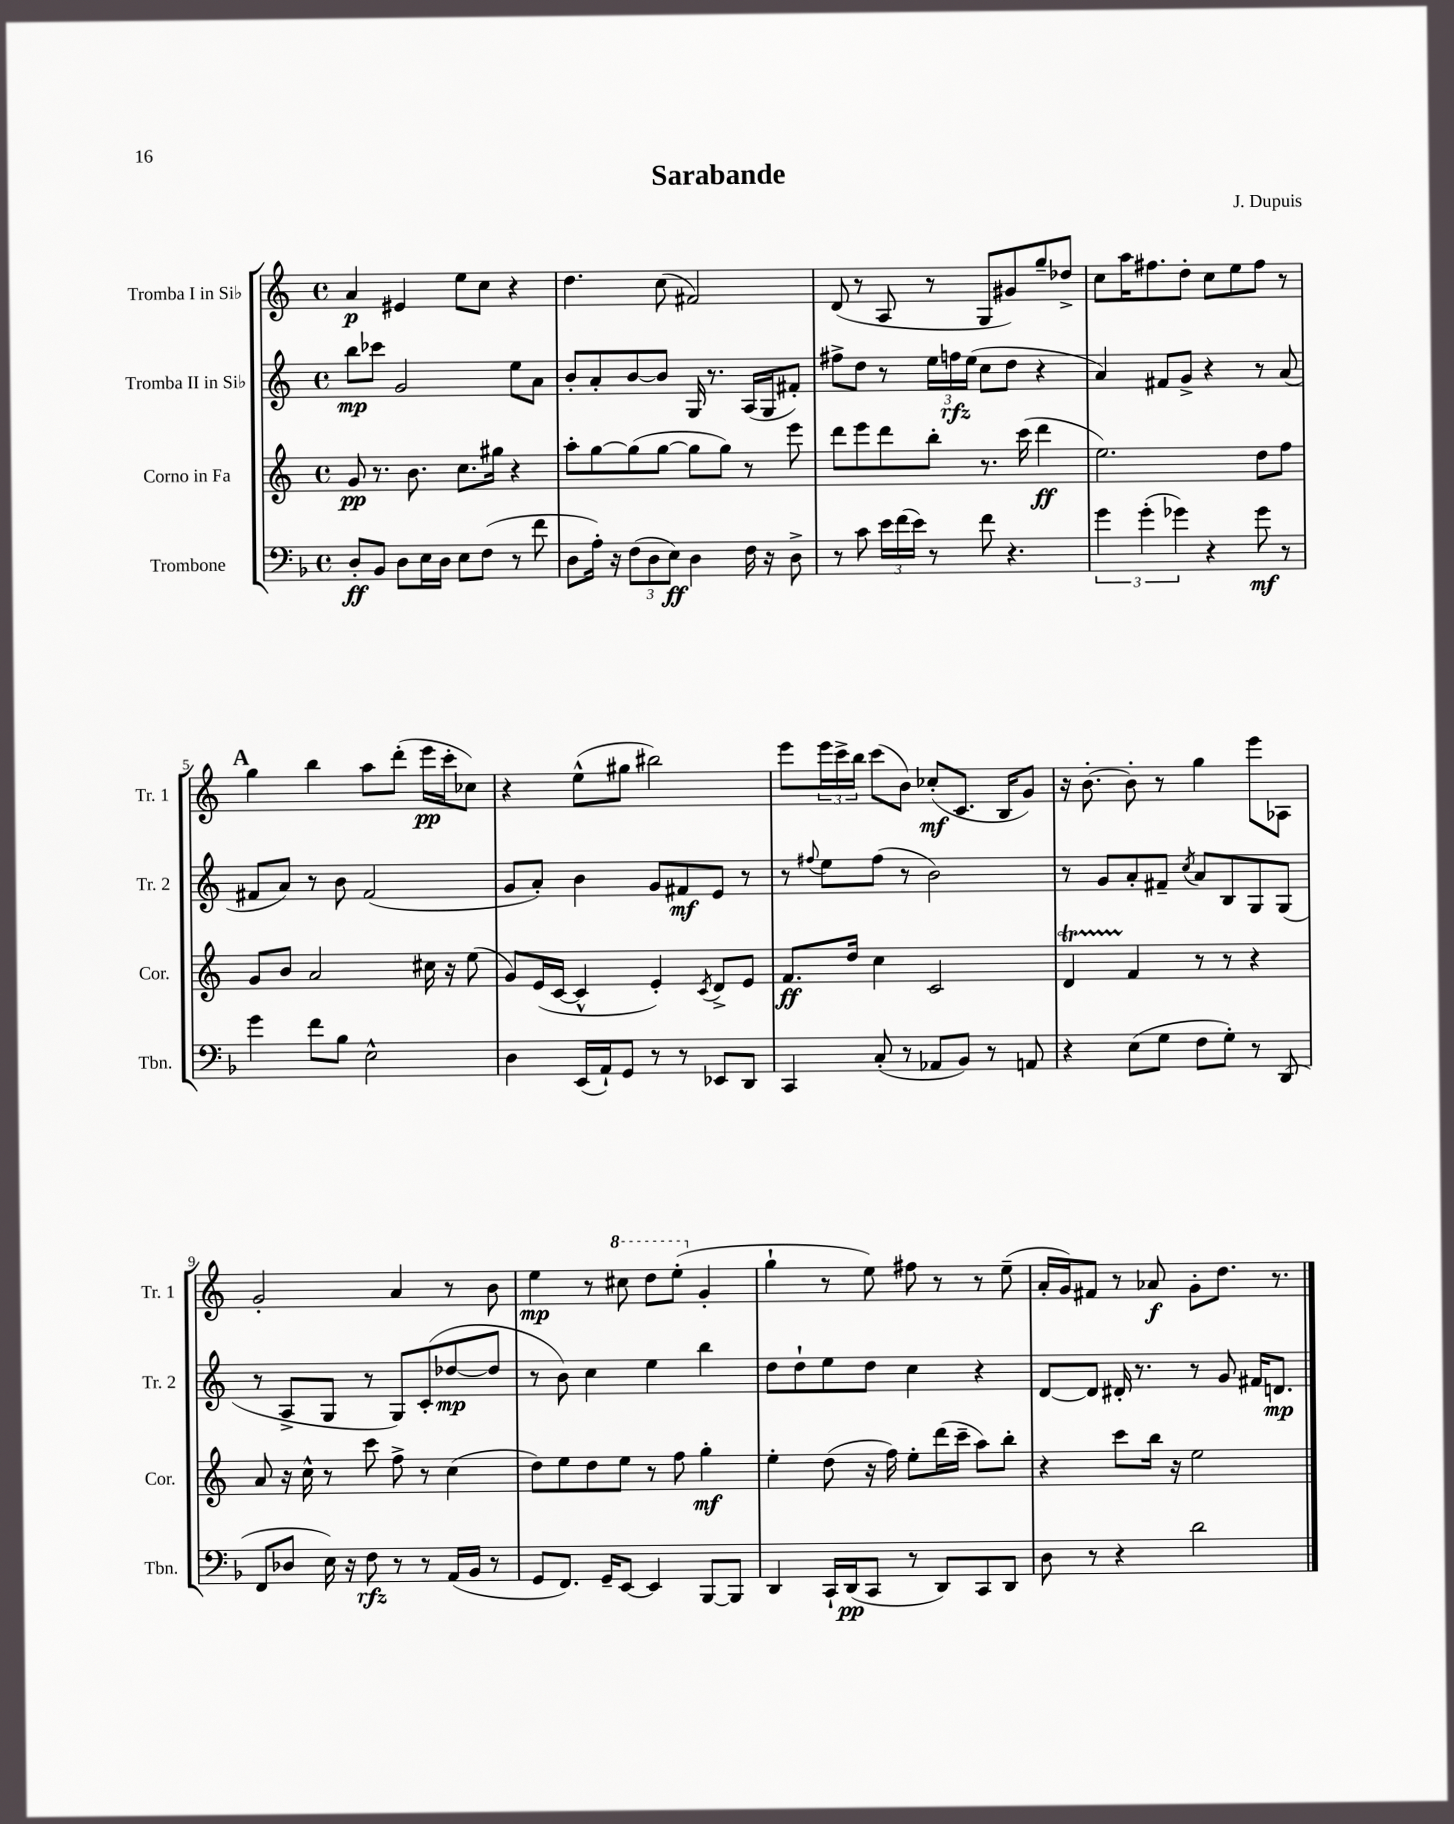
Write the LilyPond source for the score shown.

\header { title = "Sarabande" composer = "J. Dupuis" }
<<
\new StaffGroup <<
\new Staff = "s0" \with { instrumentName = "Tromba I in Sib" shortInstrumentName = "Tr. 1" } {
    \clef treble \key c \major \defaultTimeSignature \time 4/4
    a'4\p eis'4 e''8 c''8 r4 |
    d''4. c''8( fis'2) |
    d'8( r8 a8 r8 g8 gis'8) g''8-- des''8-> |
    c''8 a''16 fis''8. d''8-. c''8 e''8 fis''8 r8 |
    \mark \markup { \bold "A" } g''4 b''4 a''8 d'''8-.( e'''16\pp c'''16-. ces''8) |
    r4 e''8-^( gis''8 bis''2) |
    e'''8 \tuplet 3/2 { e'''16 c'''16-> b''16 } c'''8( b'8) ces''8-.\mf( c'8. b16 g'8) |
    r16 b'8.~-. b'8-. r8 g''4 e'''8 aes8 |
    g'2-. a'4 r8 b'8 |
    e''4\mp r8 \ottava #1 cis'''8 d'''8 e'''8-.( \ottava #0 g'4-. |
    g''4-! r8 e''8) fis''8 r8 r8 e''8--( |
    a'16-. g'16) fis'8 r8 aes'8\f g'8-. d''8. r8. \bar "|." |
}
\new Staff = "s1" \with { instrumentName = "Tromba II in Sib" shortInstrumentName = "Tr. 2" } {
    \clef treble \key c \major \defaultTimeSignature \time 4/4
    b''8\mp ces'''8 g'2 e''8 a'8 |
    b'8-. a'8-. b'8~ b'8 g16 r8. a16( g16 fis'8-.) |
    fis''8-> d''8 r8 \tuplet 3/2 { e''16 f''16\rfz e''16( } c''8 d''8 r4 |
    a'4) fis'8 g'8-> r4 r8 a'8( |
    \mark \markup { \bold "A" } fis'8 a'8) r8 b'8 fis'2( |
    g'8 a'8-.) b'4 g'8 fis'8\mf e'8 r8 |
    r8 \appoggiatura { fis''8 } e''8 fis''8( r8 b'2) |
    r8 g'8 a'8-. fis'8-- \acciaccatura { c''8 } a'8 b8 g8 g8( |
    r8 a8-> g8 r8 g8) c'8-.( des''8~\mp des''8 |
    r8 b'8) c''4 e''4 b''4 |
    d''8 d''8-! e''8 d''8 c''4 r4 |
    d'8~ d'8 dis'16-. r8. r8 g'8 fis'16 d'8.\mp \bar "|." |
}
\new Staff = "s2" \with { instrumentName = "Corno in Fa" shortInstrumentName = "Cor." } {
    \clef treble \key c \major \defaultTimeSignature \time 4/4
    g'8\pp r8. b'8. c''8. gis''16 r4 |
    a''8-. g''8~ g''8( g''8~ g''8 g''8) r8 e'''8 |
    d'''8 e'''8 d'''8 b''8-. r8. c'''16( d'''4\ff |
    e''2.) d''8 f''8 |
    \mark \markup { \bold "A" } g'8 b'8 a'2 cis''16 r16 e''8( |
    g'8) e'16( c'16~ c'4-^ e'4-.) \acciaccatura { c'8 } d'8-> e'8 |
    f'8.\ff d''16 c''4 c'2 |
    d'4\startTrillSpan f'4\stopTrillSpan r8 r8 r4 |
    a'8 r16 c''16-^ r8 c'''8 f''8-> r8 c''4( |
    d''8) e''8 d''8 e''8 r8 f''8 g''4-.\mf |
    e''4-. d''8( r16 f''16) e''8-. d'''16( c'''16-- a''8) b''8-. |
    r4 c'''8 b''16 r16 e''2 \bar "|." |
}
\new Staff = "s3" \with { instrumentName = "Trombone" shortInstrumentName = "Tbn." } {
    \clef bass \key f \major \defaultTimeSignature \time 4/4
    d8-.\ff bes,8 d8 e16 d16 e8 f8( r8 f'8 |
    d8 a16-.) r16 \tuplet 3/2 { f8( d8 e8\ff) } d4 f16 r16 d8-> |
    r8 c'8 \tuplet 3/2 { e'16 f'16( e'16) } r8 f'8 r4. |
    \tuplet 3/2 { g'4 g'4-.( ges'4) } r4 ges'8\mf r8 |
    \mark \markup { \bold "A" } g'4 f'8 bes8 e2-^ |
    d4 e,16( a,16-!) g,8 r8 r8 ees,8 d,8 |
    c,4 c8-.( r8 aes,8 bes,8) r8 a,8 |
    r4 e8( g8 f8 g8-.) r8 d,8( |
    f,8 des8 e16) r16 f8\rfz r8 r8 a,16( bes,16 r8 |
    g,8 f,8.) g,16-- e,8~ e,4 bes,,8~ bes,,8 |
    d,4 c,16-! d,16\pp( c,8 r8 d,8) c,8 d,8 |
    d8 r8 r4 d'2 \bar "|." |
}
>>
>>
